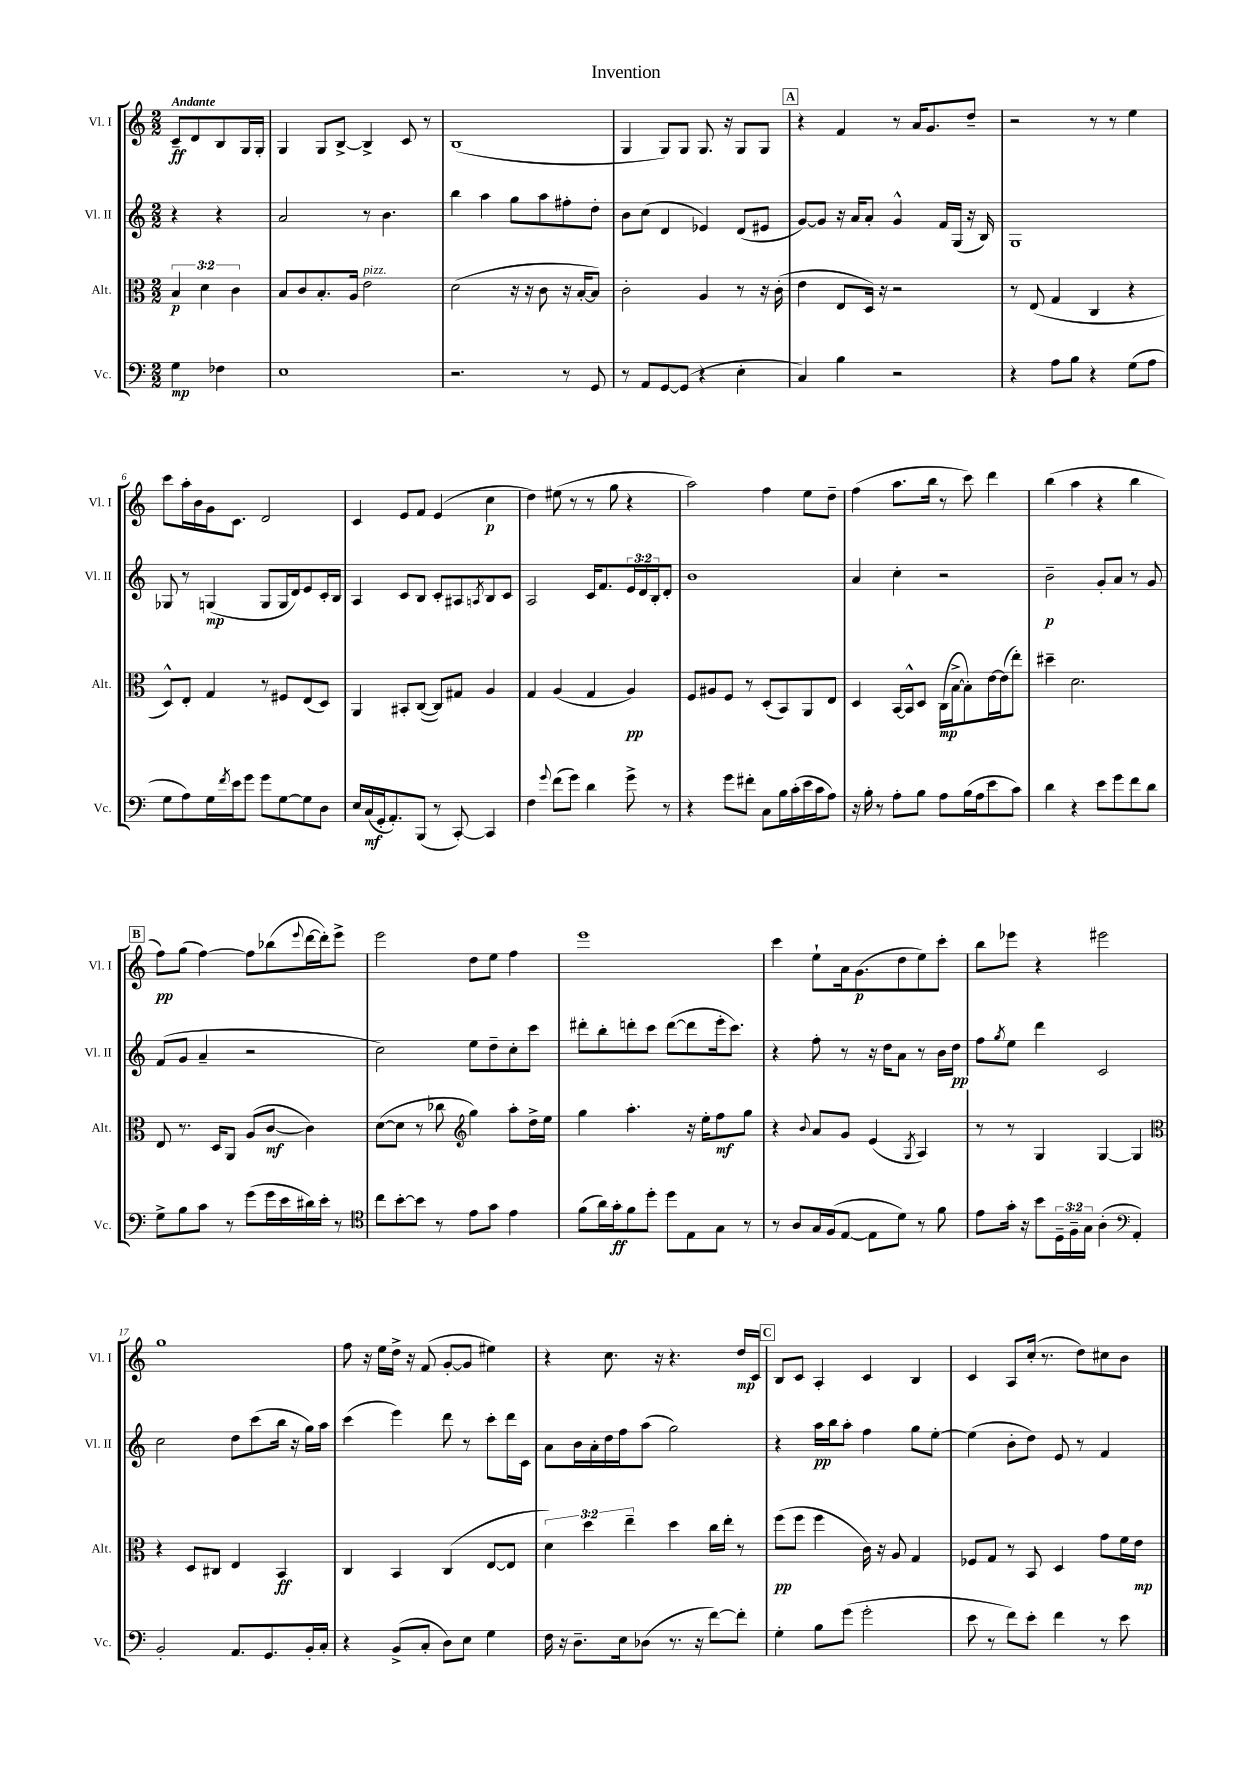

**kern	**kern	**kern	**kern
*staff4	*staff3	*staff2	*staff1
*clefF4	*clefC3	*clefG2	*clefG2
*k[]	*k[]	*k[]	*k[]
*M2/2	*M2/2	*M2/2	*M2/2
4G	6B	4r	8c~
.	.	.	8d
.	6d	.	.
4F-	.	4r	8B
.	6c	.	.
.	.	.	16G
.	.	.	16G'
=	=	=	=
1E	8B	2a	4G
.	8c	.	.
.	8.B'	.	8G
.	.	.	[8B^
.	16A	.	.
.	2e	8r	4B^]
.	.	4.b	.
.	.	.	8c
.	.	.	8r
=	=	=	=
2.r	(2d	4bb	(1B
.	.	4aa	.
.	16r	8gg	.
.	16r	.	.
.	8c	8aa	.
8r	16r	8ff#'	.
.	[16B'	.	.
8GG	8B])	8dd'	.
=	=	=	=
8r	2c'	8b	4G
8AA	.	(8cc	.
[8GG	.	4d	8G)
(8GG]	.	.	8G
4r	4A	4e-)	8.G
.	.	.	16r
4E'	8r	(8d	8G
.	16r	8e#	8G
.	(16c'	.	.
=	=	=	=
4C)	4e	[8g)	4r
.	.	8g]	.
4B	8E	16r	4f
.	.	16a	.
.	16D)	8a'	.
.	16r	.	.
2r	2r	4g^^	8r
.	.	.	16a
.	.	.	8.g
.	.	16f	.
.	.	(16G	.
.	.	16r	8dd~
.	.	16B)	.
=	=	=	=
4r	8r	1G	2r
.	(8E	.	.
8A	4G	.	.
8B	.	.	.
4r	4C	.	8r
.	.	.	8r
(8G	4r	.	4ee
8A	.	.	.
=	=	=	=
8G	8D^^)	8G-	8ccc
8A)	8E'	8r	16aa'
.	.	.	16b
16G	4G	(4G	16g
8qf	.	.	.
16e	.	.	8.c
8g	.	.	.
8g	8r	8G	2d
[8G	8F#	16G	.
.	.	16d)	.
8G]	(8E	8e	.
8D	8D)	16c'	.
.	.	16B	.
=	=	=	=
16E	4AA	4A	4c
(16C	.	.	.
16GG'	.	.	.
8.AA')	.	.	.
.	8BB#'	8c	8e
(8BBB	([8C	8B	8f
8r	8C])	8c'	(4e
[8CC')	8G#	8A#	.
.	.	8qA	.
4CC]	4A	8B	4cc
.	.	8c	.
=	=	=	=
4F	4G	2A	4dd)
8qqg	.	.	.
(8f	(4A	.	(8ee#
8g)	.	.	8r
4d	4G	16c	8r
.	.	8.f	.
.	.	.	8gg
8g^	4A)	24e	4r
.	.	24d	.
.	.	24B'	.
8r	.	8d'	.
=	=	=	=
4r	8F	1b	2aa)
.	8A#	.	.
8g	8F	.	.
8f#'	8r	.	.
8C	(8D'	.	4ff
16B	8BB)	.	.
(16c'	.	.	.
16e	8AA	.	8ee
16c	.	.	.
8A)	8E	.	8dd~
=	=	=	=
16r	4D	4a	(4ff
16B'	.	.	.
8r	.	.	.
8A'	[16BB	4cc'	8.aa
.	16BB^^]	.	.
8B	8D	.	.
.	.	.	16bb
8A	(16C	2r	8r
.	[16B^	.	.
(16B	8B'])	.	8ccc)
16A	.	.	.
8e	[16e	.	4ddd
.	(16e]	.	.
8c)	8ee')	.	.
=	=	=	=
4d	4dd#~	2b~	(4bb
4r	2.d	.	4aa
8e	.	8g'	4r
8g	.	8a	.
8f	.	8r	4bb
8d	.	8g	.
=	=	=	=
8G^	8E	(8f	8ff)
8B	8.r	8g	(8gg
8c	.	4a~	[4ff)
.	16D	.	.
8r	8AA	.	.
(8g	(8A	2r	8ff]
16g	[8c	.	(8bb-
16e	.	.	.
.	.	.	8qqeee
16d#)	4c])	.	[16ddd
16e'	.	.	16ddd'])
8r	.	.	8eee^
=	=	=	=
*clefC4	*	*	*
8cc	([8d	2cc)	2eee
[8b'	8d]	.	.
8b]	8r	.	.
8r	8cc-	.	.
*	*clefG2	*	*
8e	4gg)	8ee	8dd
8g	.	8dd~	8ee
4e	8aa'	8cc'	4ff
.	16dd^	8ccc	.
.	16ee	.	.
=	=	=	=
(8f	4gg	8ddd#'	1eee
16a)	.	8bb'	.
16g'	.	.	.
8f	4.aa'	8ddd'	.
8dd'	.	8ccc	.
8dd	.	([8ddd	.
8E	16r	8ddd]	.
.	16ee'	.	.
8G	8ff	16eee'	.
.	.	8.ccc)	.
8r	8gg	.	.
=	=	=	=
8r	4r	4r	4ccc
8A	.	.	.
.	8qqb	.	.
16G	8a	8ff'	8ee`
(16F	.	.	.
[8E	8g	8r	16a
.	.	.	(8.g
8E]	(4e	16r	.
.	.	16dd	.
8d)	.	8a	8dd
.	8qG	.	.
8r	4A)	8r	8ee)
8f	.	16b	8ccc'
.	.	16dd	.
=	=	=	=
8e	8r	8ff	8bb
.	.	8qgg	.
16g'	8r	8ee	8eee-
16r	.	.	.
8b	4G	4ddd	4r
24D~	.	.	.
24F~	.	.	.
24G	.	.	.
(4A'	[4G	2c	2eee#
*clefF4	*	*	*
4AA')	4G]	.	.
=	=	=	=
*	*clefC3	*	*
2BB'	4r	2cc	1gg
.	8D	.	.
.	8C#	.	.
8.AA	4E	8dd	.
.	.	(8ccc	.
8.GG	.	.	.
.	4BB	16bb	.
.	.	16r	.
16BB'	.	16gg)	.
16C'	.	16aa	.
=	=	=	=
4r	4C	(4ccc	8ff
.	.	.	16r
.	.	.	16ee
(8BB^	4BB	4eee)	16dd^
.	.	.	16r
8C'	.	.	(8f
8D)	(4C	8ddd	[8g'
8E	.	8r	8g]
4G	[8E	8ccc'	4ee#)
.	8E]	16ddd	.
.	.	16c	.
=	=	=	=
16F	6d)	8a	4r
16r	.	.	.
8.D~	.	16b	.
.	6dd	.	.
.	.	16a'	.
.	.	16dd	8.cc
16E	.	16ff	.
.	6ee~	.	.
(8D-	.	(8aa	.
.	.	.	16r
8.r	4dd	2gg)	4.r
16r	.	.	.
[8f)	16cc	.	.
.	16ee'	.	.
8f']	8r	.	16dd
.	.	.	16c
=	=	=	=
4G'	(8ff	4r	8B
.	8ff	.	8c
8B	4ff	16aa	4A'
.	.	16bb	.
(8g	.	8aa'	.
2g'	16c)	4ff	4c
.	16r	.	.
.	8A	.	.
.	4G	8gg	4B
.	.	[8ee'	.
=	=	=	=
8e	8F-	(4ee]	4c
8r	8G	.	.
8f)	8r	8b'	8A
8e'	8BB	8dd)	(16cc'
.	.	.	8.r
4f	4D	8e	.
.	.	8r	8dd)
8r	8g	4f	8cc#
8e	16f	.	8b
.	16e	.	.
==	==	==	==
*-	*-	*-	*-
